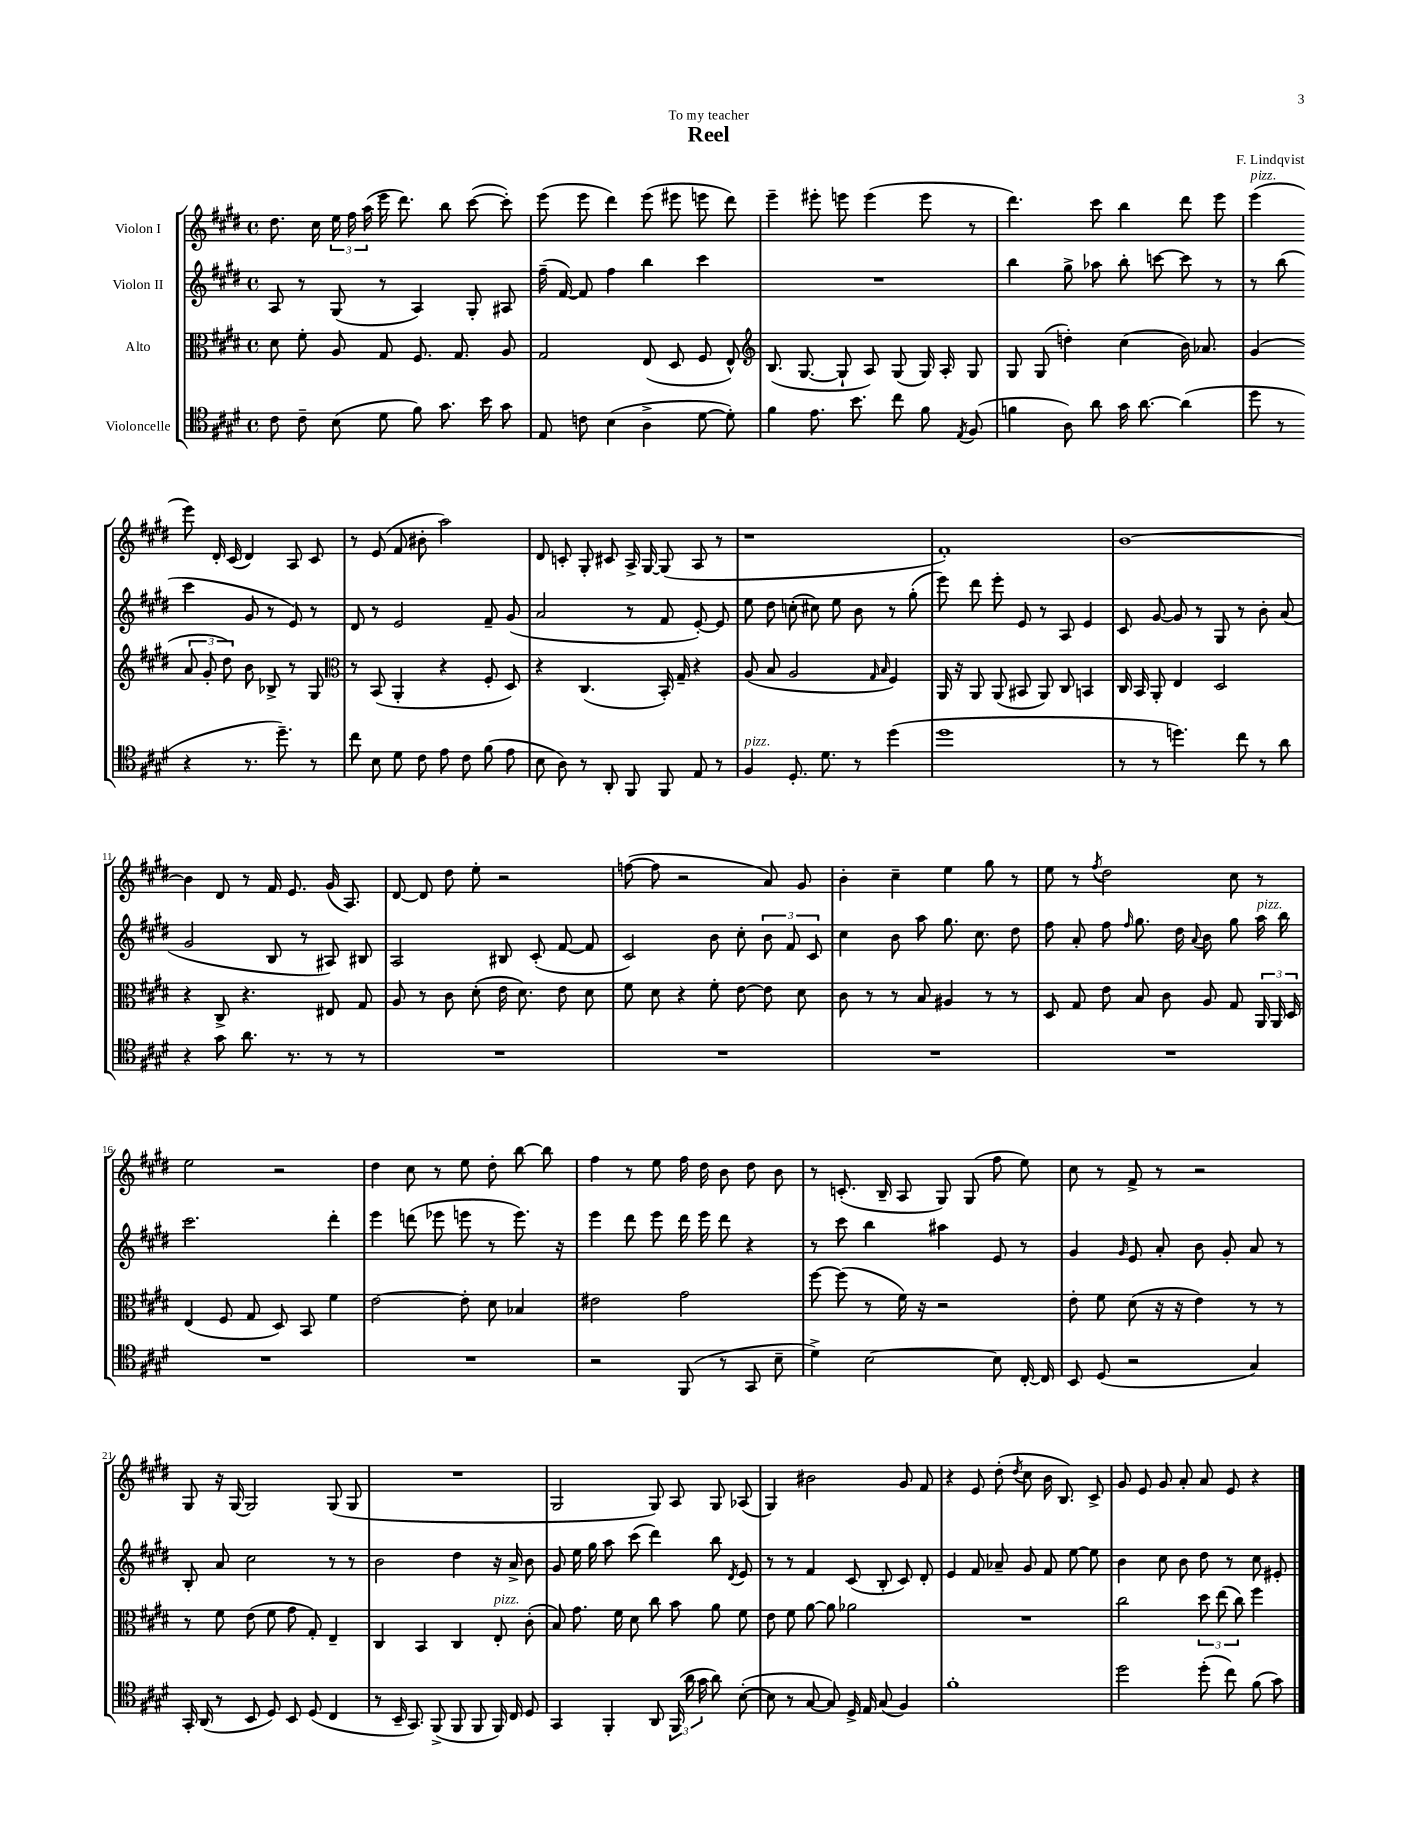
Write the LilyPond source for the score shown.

\header { title = "Reel" composer = "F. Lindqvist" dedication = "To my teacher" }
<<
\new StaffGroup <<
\new Staff = "s0" \with { instrumentName = "Violon I" } {
    \clef treble \key e \major \defaultTimeSignature \time 4/4
    \autoBeamOff dis''8. cis''16 \tuplet 3/2 { e''16 fis''16 a''16( } e'''16 dis'''8.) b''8 cis'''8~( cis'''8-.) |
    e'''8( e'''8 dis'''4) e'''8( eis'''8 e'''8 dis'''8) |
    e'''4-- eis'''8-. e'''8 e'''4( e'''8 r8 |
    dis'''4.) cis'''8 b''4 dis'''8 e'''8 |
    e'''4^\markup { \italic "pizz." }( e'''8) dis'16-. cis'16( dis'4) a8 cis'8 |
    r8 e'8( fis'8 bis'8-. a''2) |
    dis'8 c'8-. gis8-. cis'8 a16-> gis16~ gis8( a8 r8 |
    r1 |
    fis'1-.) |
    b'1~ |
    b'4 dis'8 r8 fis'16 e'8. gis'16( a8.) |
    dis'8~ dis'8 dis''8 e''8-. r2 |
    f''8~( f''8 r2 a'8) gis'8 |
    b'4-. cis''4-- e''4 gis''8 r8 |
    e''8 r8 \acciaccatura { fis''8 } dis''2 cis''8 r8 |
    e''2 r2 |
    dis''4 cis''8 r8 e''8 dis''8-. b''8~ b''8 |
    fis''4 r8 e''8 fis''16 dis''16 b'8 dis''8 b'8 |
    r8 c'8.-.( b16-- a8 gis8) gis8( fis''8 e''8) |
    cis''8 r8 fis'8-> r8 r2 |
    gis8 r16 gis16~ gis2 gis8( gis8 |
    R1 |
    gis2 gis8) a8 gis8 aes8( |
    gis4) bis'2 gis'8 fis'8 |
    r4 e'8 dis''8-.( \acciaccatura { dis''8 } cis''8 b'16 b8.) cis'8-> |
    gis'8 e'8 gis'8 a'8-. a'8 e'8 r4 \bar "|." |
}
\new Staff = "s1" \with { instrumentName = "Violon II" } {
    \clef treble \key e \major \defaultTimeSignature \time 4/4
    \autoBeamOff a8 r8 gis8( r8 a4) gis8-. ais8 |
    fis''16--( fis'16~) fis'8 fis''4 b''4 cis'''4 |
    R1 |
    b''4 gis''8-> aes''8 b''8-. c'''8~ c'''8 r8 |
    r8 b''8( cis'''4 gis'8 r8 e'8) r8 |
    dis'8 r8 e'2 fis'8-- gis'8( |
    a'2 r8 fis'8 e'8~-.) e'8 |
    e''8 dis''8 c''8-.( cis''8) e''8 b'8 r8 gis''8-.( |
    e'''8) dis'''8 e'''8-. e'8 r8 a8 e'4 |
    cis'8 gis'8~ gis'8 r8 gis8 r8 b'8-. a'8( |
    gis'2 b8 r8 ais8) bis8 |
    a2 bis8 cis'8-.( fis'8~ fis'8 |
    cis'2) b'8 cis''8-. \tuplet 3/2 { b'8 fis'8 cis'8 } |
    cis''4 b'8 a''8 gis''8. cis''8. dis''8 |
    fis''8 a'8-. fis''8 \grace { fis''16 } gis''8. dis''16 \appoggiatura { a'8 } b'8 gis''8 a''16^\markup { \italic "pizz." } b''16 |
    cis'''2. dis'''4-. |
    e'''4 d'''8( ees'''8 e'''8 r8 e'''8.) r16 |
    e'''4 dis'''8 e'''8 dis'''16 e'''16 dis'''8 r4 |
    r8 cis'''8 b''4 ais''4 e'8 r8 |
    gis'4 \grace { gis'16 } e'8 a'8-. b'8 gis'8-. a'8 r8 |
    b8-. a'8 cis''2 r8 r8 |
    b'2 dis''4 r16 a'16-> b'8 |
    gis'8 e''16 gis''16 a''8 cis'''8( dis'''4) b''8 \acciaccatura { dis'8 } e'8 |
    r8 r8 fis'4 cis'8( b8-. cis'8) dis'8-. |
    e'4 fis'8 aes'8-- gis'8 fis'8 e''8~ e''8 |
    b'4 cis''8 b'8 dis''8 r8 cis''8 eis'8-. \bar "|." |
}
\new Staff = "s2" \with { instrumentName = "Alto" } {
    \clef alto \key e \major \defaultTimeSignature \time 4/4
    \autoBeamOff dis'8 fis'8-. a8 gis8 fis8. gis8. a8 |
    gis2 e8( dis8 fis8 e8-^) |
    \clef treble b8.( gis8.~ gis8-! a8) gis8( gis16) a16-. gis8 |
    gis8 gis8( d''4-.) cis''4( b'16) aes'8. |
    gis'4( \tuplet 3/2 { a'8 gis'8-. dis''8) } b'8 bes8-> r8 gis8 |
    \clef alto r8 b,8( a,4-. r4 fis8-. dis8) |
    r4 cis4.( b,16-.) gis16-- r4 |
    a8( b8 a2 \grace { gis16 b16 } fis4) |
    a,16 r16 a,8 a,8( bis,8 a,8) cis8 b,4 |
    cis16 b,16 a,8-. e4 dis2 |
    r4 cis8-> r4. eis8 gis8 |
    a8 r8 cis'8 dis'8-.( e'16 dis'8.) e'8 dis'8 |
    fis'8 dis'8 r4 fis'8-. e'8~ e'8 dis'8 |
    cis'8 r8 r8 b8 ais4 r8 r8 |
    dis8 gis8 e'8 b8 cis'8 a8 gis8 \tuplet 3/2 { a,16 a,16 dis16 } |
    e4( fis8 gis8 dis8) b,8 fis'4 |
    e'2~ e'8-. dis'8 bes4 |
    eis'2 gis'2 |
    fis''8~ fis''8( r8 fis'16) r16 r2 |
    e'8-. fis'8 dis'8( r16 r16 e'4) r8 r8 |
    r8 fis'8 e'8( fis'8 gis'8 gis8-.) e4-- |
    cis4 b,4 cis4 e8-.^\markup { \italic "pizz." } cis'8-.( |
    b8) gis'8. fis'16 dis'8 cis''8 b'8 a'8 fis'8 |
    e'8 fis'8 a'8~ a'8 aes'2 |
    R1 |
    cis''2 \tuplet 3/2 { dis''8 e''8( cis''8) } fis''4 \bar "|." |
}
\new Staff = "s3" \with { instrumentName = "Violoncelle" } {
    \clef tenor \key e \major \defaultTimeSignature \time 4/4
    \autoBeamOff cis'8 cis'8-- b8( dis'8 fis'8) gis'8. b'16 gis'8 |
    e8 c'8 b4( a4-> dis'8~ dis'8-.) |
    fis'4 e'8. b'8. cis''8 fis'8 \acciaccatura { e8 } fis8( |
    f'4 a8) a'8 gis'16 a'8.~ a'4( |
    dis''8 r8 r4 r8. dis''8.--) r8 |
    cis''8 b8 dis'8 cis'8 e'8 cis'8 fis'8( e'8 |
    b8 a8) r8 a,8-. fis,8 fis,8 e8 r8 |
    fis4^\markup { \italic "pizz." } dis8.-. dis'8. r8 dis''4( |
    dis''1 |
    r8 r8 d''4.) cis''8 r8 a'8 |
    r4 gis'8 a'8. r8. r8 r8 |
    R1 |
    R1 |
    R1 |
    R1 |
    R1 |
    R1 |
    r2 fis,8( r8 gis,8 b8-- |
    dis'4->) b2~ b8 cis16~-. cis16 |
    b,8 dis8( r2 gis4) |
    gis,16-. a,16( r8 b,8 dis8) b,8 dis8( cis4 |
    r8 b,16-- gis,8.) fis,8->( fis,8 fis,8 fis,16) cis16 dis8 |
    gis,4 fis,4-. a,8 \tuplet 3/2 { fis,16( a'16 gis'16 } a'8) b8~-.( |
    b8 r8 gis8~ gis8) dis16-> e16 gis8( fis4) |
    fis'1-. |
    dis''2 dis''8-.( cis''8) fis'8( gis'8) \bar "|." |
}
>>
>>
